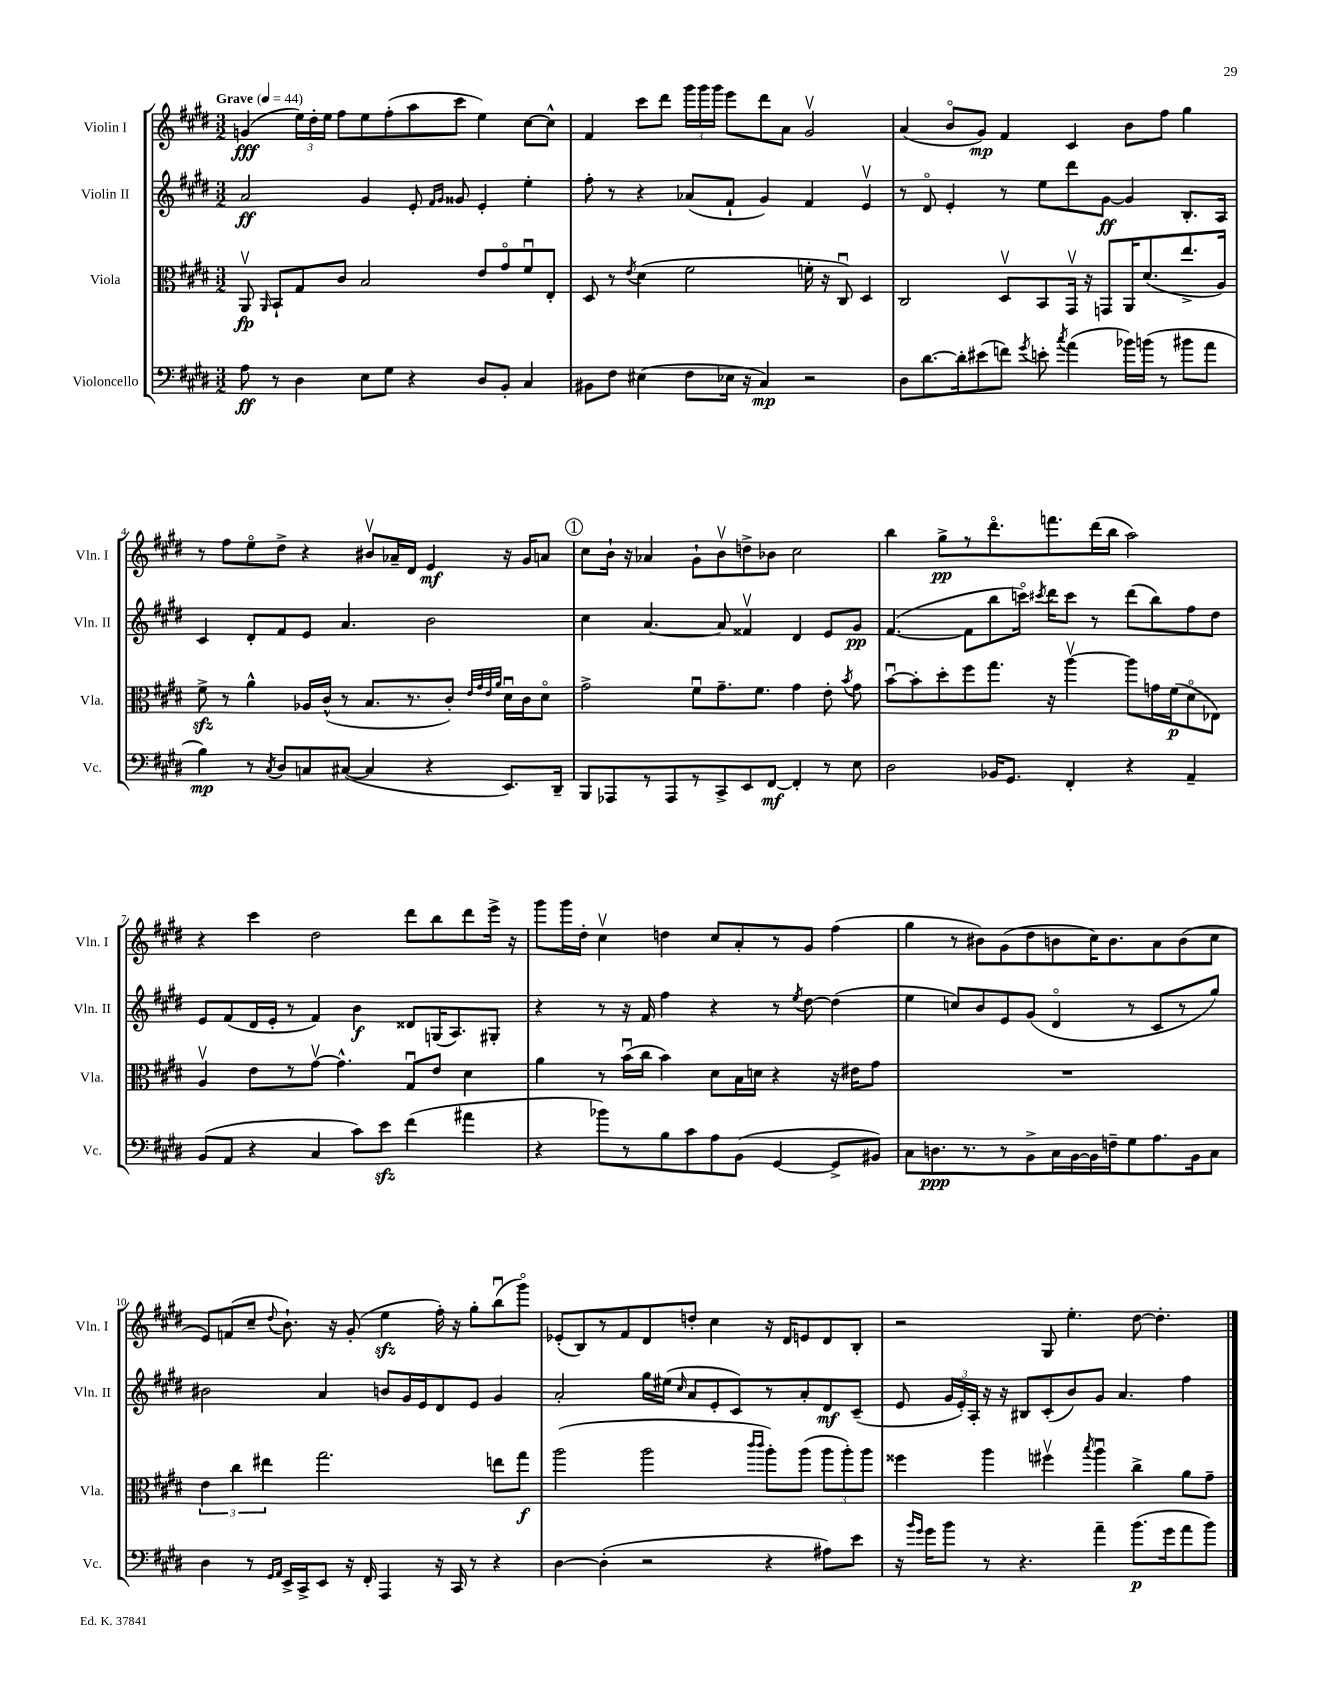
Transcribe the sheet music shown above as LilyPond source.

<<
\new StaffGroup <<
\new Staff = "s0" \with { instrumentName = "Violin I" shortInstrumentName = "Vln. I" } {
    \clef treble \key e \major \numericTimeSignature \time 3/2 \tempo "Grave" 4 = 44
    \autoBeamOff g'4\fff( \tuplet 3/2 { e''16[) dis''16-. e''16] } fis''8[ e''8 fis''8-.( a''8 cis'''8] e''4) cis''8[~ cis''8]-^ |
    fis'4 cis'''8[ dis'''8] \tuplet 3/2 { gis'''16[ gis'''16 gis'''16] } e'''8[ dis'''8 a'8] gis'2\upbow |
    a'4( b'8[\flageolet gis'8]\mp) fis'4 cis'4 b'8[ fis''8] gis''4 |
    r8 fis''8[ e''8\flageolet dis''8]-> r4 bis'8[\upbow aes'16-- dis'16] e'4\mf r16 gis'16[ a'8] |
    \mark \markup { \circle "1" } cis''8[ b'16]-! r16 aes'4 gis'8[-! b'8\upbow d''8-> bes'8] cis''2 |
    b''4 gis''8[->\pp r8 dis'''8.\flageolet f'''8. dis'''16( b''16] a''2) |
    r4 cis'''4 dis''2 dis'''8[ b''8 dis'''8 e'''16]-> r16 |
    gis'''8[ gis'''16 dis''16]-. cis''4\upbow d''4 cis''8[ a'8-. r8 gis'8] fis''4( |
    gis''4 r8 bis'8[) gis'8( dis''8 b'8 cis''16) b'8. a'8 b'8( cis''8] |
    e'8[) f'8( cis''8]-- \appoggiatura { dis''8 } b'8.-!) r16 gis'8-.( e''4\sfz fis''16-.) r16 gis''8[-. b''8\downbow( gis'''8]\flageolet) |
    ees'8[-.( b8) r8 fis'8 dis'8 d''8]-. cis''4 r16 dis'16[ e'8 dis'8 b8]-. |
    r2 gis8 e''4.-. dis''8~ dis''4.-. \bar "|." |
}
\new Staff = "s1" \with { instrumentName = "Violin II" shortInstrumentName = "Vln. II" } {
    \clef treble \key e \major \numericTimeSignature \time 3/2
    \autoBeamOff a'2\ff gis'4 e'8-. \grace { fis'16[ gis'16] } gisis'8 e'4-. e''4-. |
    fis''8-. r8 r4 aes'8[( fis'8]-! gis'4) fis'4 e'4\upbow |
    r8 dis'8\flageolet e'4-. r8 e''8[ dis'''8 gis'8]~\ff gis'4 b8.[-. a16] |
    cis'4 dis'8[-. fis'8 e'8] a'4. b'2 |
    \mark \markup { \circle "1" } cis''4 a'4.~ a'8 fisis'4\upbow dis'4 e'8[ gis'8]\pp |
    fis'4.~( fis'8[ b''8 c'''16]\flageolet) \acciaccatura { cis'''8 } dis'''16[ cis'''8] r8 dis'''8[( b''8) fis''8 dis''8] |
    e'8[ fis'8( dis'16 e'16]-. r8 fis'4) b'4\f disis'8[ g16( a8.) gis8]-. |
    r4 r8 r16 fis'16 fis''4 r4 r8 \acciaccatura { e''8 } dis''8~ dis''4( |
    e''4 c''8[) b'8 e'8 gis'8]( dis'4\flageolet r8 cis'8[ r8 gis''8]) |
    bis'2 a'4 b'8[ gis'16 e'16 dis'8 e'8] gis'4 |
    a'2-. gis''16[ eis''16]( \grace { cis''16 } a'8[ e'8-. cis'8) r8 a'8-. dis'8\mf cis'8]--( |
    e'8 \tuplet 3/2 { gis'16[ e'16-.) a16]-. } r16 r16 bis8[ cis'8-.( b'8) gis'8] a'4. fis''4 \bar "|." |
}
\new Staff = "s2" \with { instrumentName = "Viola" shortInstrumentName = "Vla." } {
    \clef alto \key e \major \numericTimeSignature \time 3/2
    \autoBeamOff a,8\upbow\fp \grace { a,16 } b,8[-! gis8 cis'8] b2 e'8[ gis'8\flageolet fis'8\downbow e8]-. |
    dis8 r8 \acciaccatura { e'8 } dis'4( fis'2 f'16-. r16 cis8\downbow) dis4 |
    cis2 dis8[\upbow b,8 gis,16]\upbow r16 g,8[ a,16 dis'8.( e''8.-> a16]) |
    fis'8->\sfz r8 a'4-^ aes16[ cis'16]-^( r8 b8.[ r8. cis'8]-.) \grace { e'32[ gis'32 e'32 a'32] } dis'16[\downbow cis'16 dis'8]\flageolet |
    \mark \markup { \circle "1" } gis'2-> fis'8[\downbow gis'8.-- fis'8.] gis'4 e'8-. \acciaccatura { b'8 } gis'8 |
    b'8[~\downbow b'8-. dis''8-. fis''8 gis''8.] r16 a''4~\upbow a''8[ g'16 fis'16\p( dis'8\flageolet ees8]) |
    a4\upbow e'8[ r8 gis'8]~\upbow gis'4.-^ gis8[\downbow e'8] dis'4 |
    a'4 r8 b'16[\downbow( cis''16] b'4) dis'8[ b16 d'16] r4 r16 eis'16[ gis'8] |
    R1. |
    \tuplet 3/2 { e'4 cis''4 eis''4 } gis''2. e''8[ gis''8]\f |
    a''2( a''2 \grace { cis'''16[ cis'''16] } a''8[-.) a''8]( \tuplet 3/2 { a''8[ a''8-.) a''8] } |
    fisis''4 a''4 fis''4\upbow \acciaccatura { b''8 } a''4\downbow cis''4-> a'8[ gis'8]-- \bar "|." |
}
\new Staff = "s3" \with { instrumentName = "Violoncello" shortInstrumentName = "Vc." } {
    \clef bass \key e \major \numericTimeSignature \time 3/2
    \autoBeamOff a8\ff r8 dis4 e8[ gis8] r4 dis8[ b,8]-. cis4 |
    bis,8[ fis8] eis4( fis8[ ees16] r16 cis4\mp) r2 |
    dis8[ dis'8.~ dis'16-. eis'8( f'8]) \acciaccatura { gis'8 } e'8-. \acciaccatura { cis''8 } a'4( bes'16[) b'16]( r8 bis'8[ a'8] |
    b4\mp) r8 \acciaccatura { cis8 } dis8[ c8 cis8]~( cis4 r4 e,8.[) dis,16]-- |
    \mark \markup { \circle "1" } b,,8[ aes,,8 r8 aes,,8 r8 cis,8-> e,8 fis,8]~\mf fis,4-. r8 e8 |
    dis2 bes,16[ gis,8.] fis,4-. r4 a,4-- |
    b,8[( a,8] r4 cis4 cis'8[) e'8]\sfz fis'4( ais'4 |
    r4 bes'8[) r8 b8 cis'8 a8 b,8]( gis,4~ gis,8[-> bis,8]) |
    cis8[ d8.\ppp r8. r8 b,8-> cis16 b,16~ b,16 f16-- gis8 a8. b,16 cis8] |
    dis4 r8 \grace { gis,16[ a,16] } e,16[-> cis,16-> e,8] r16 fis,16-. a,,4 r16 cis,16 r8 r4 |
    dis4~ dis4-.( r2 r4 ais8[) e'8] |
    r16 \grace { b'16[ gis'16] } gis'16[ b'8] r8 r4. a'4-- b'8.[\p( gis'16 a'8 b'8]) \bar "|." |
}
>>
>>
